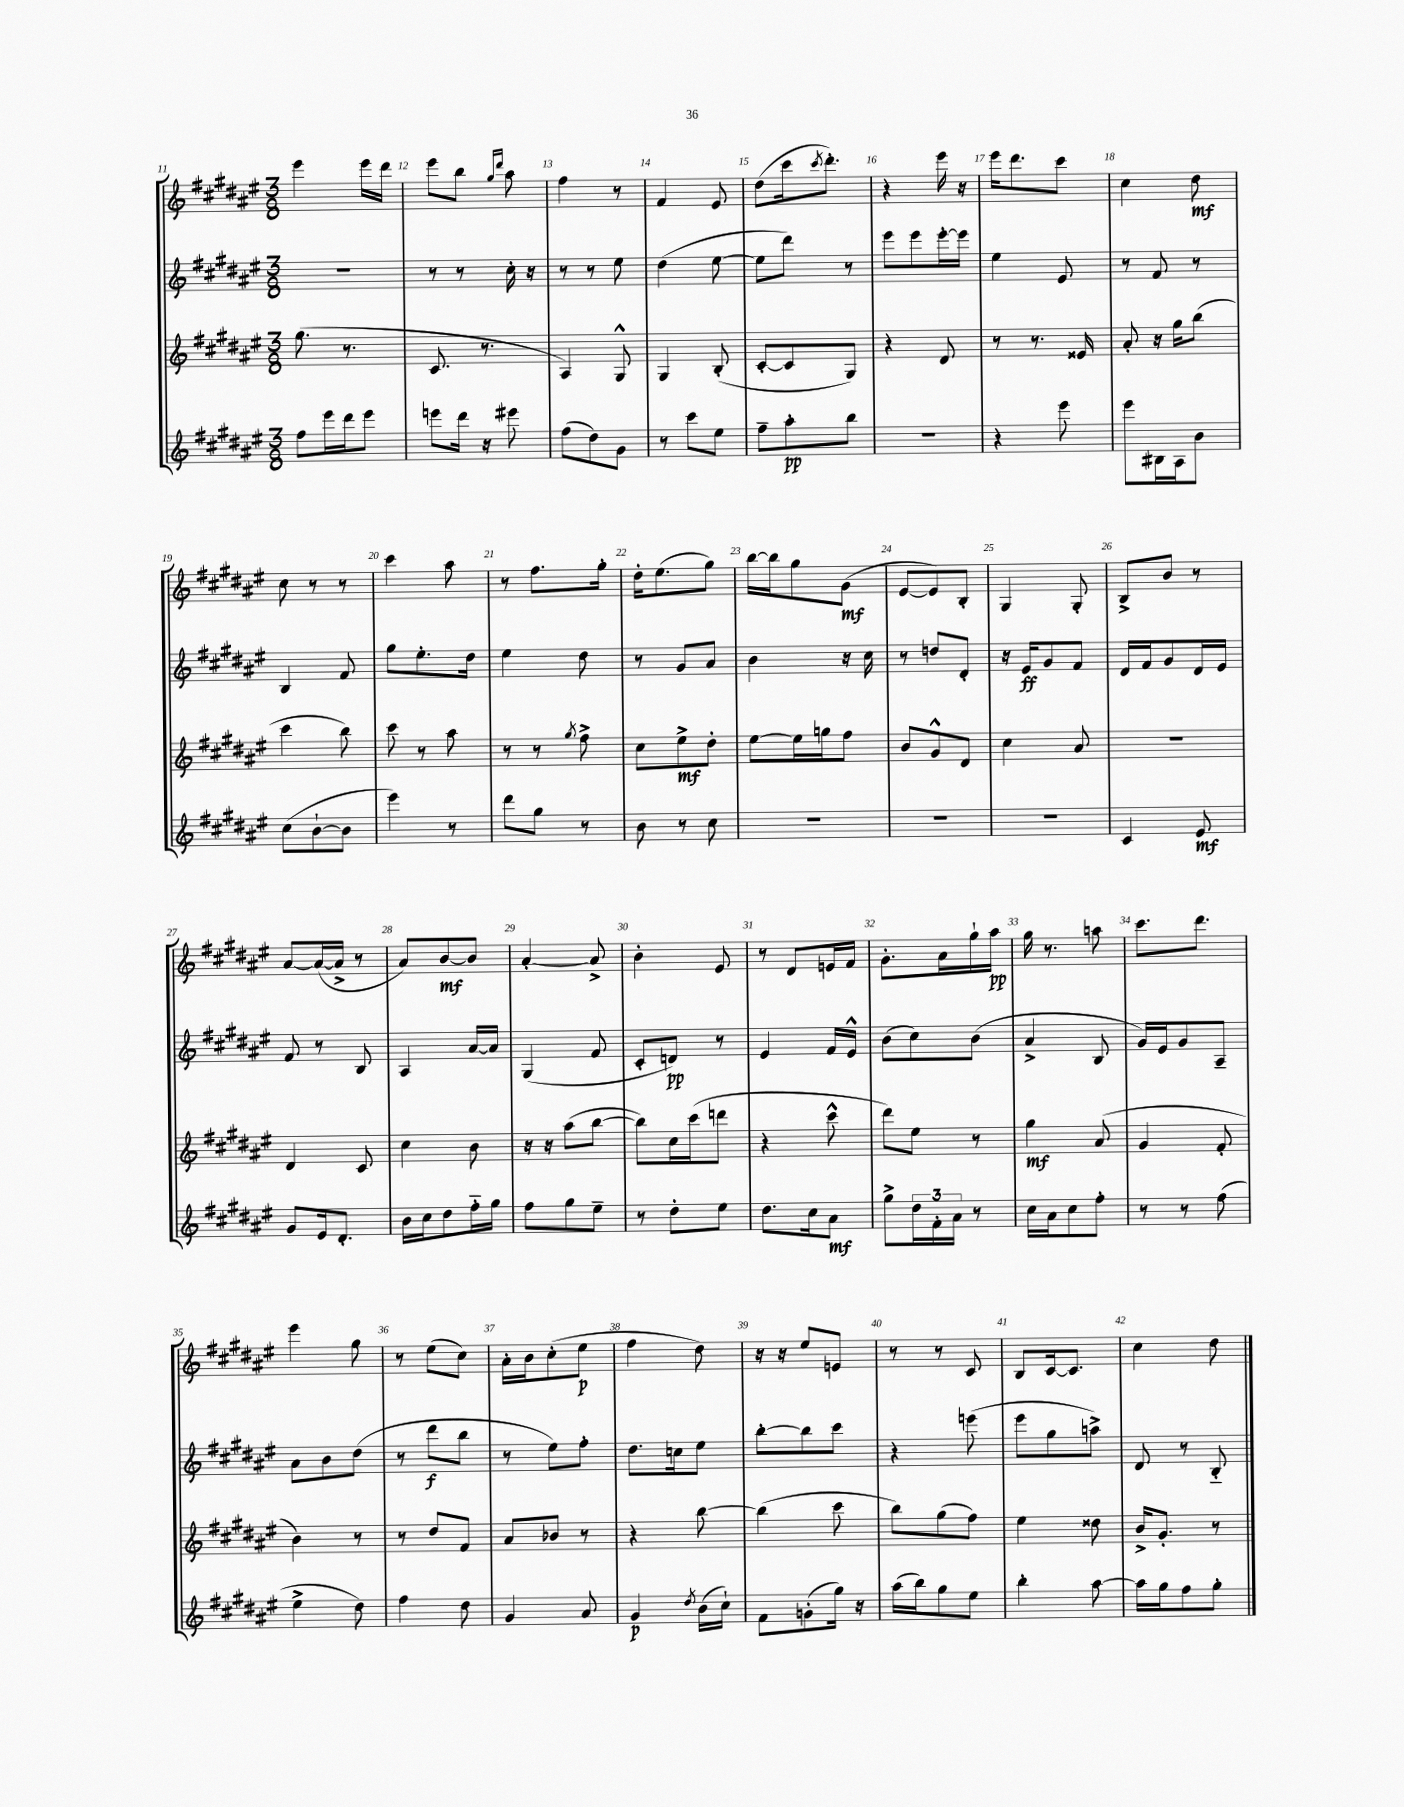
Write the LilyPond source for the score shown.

<<
\new StaffGroup <<
\new Staff = "s0" {
    \clef treble \key fis \major \numericTimeSignature \time 3/8
    eis'''4 eis'''16 dis'''16 |
    eis'''8 b''8 \grace { gis''16 dis'''16 } ais''8 |
    fis''4 r8 |
    fis'4 eis'8 |
    dis''8( cis'''16 \acciaccatura { cis'''8 } dis'''8.-.) |
    r4 eis'''16 r16 |
    eis'''16 dis'''8. cis'''8 |
    cis''4 dis''8\mf |
    cis''8 r8 r8 |
    cis'''4 ais''8 |
    r8 fis''8. gis''16-. |
    dis''16-. eis''8.( gis''8) |
    b''16~ b''16 gis''8 gis'8\mf( |
    eis'8~ eis'8) b8-. |
    gis4 gis8-. |
    b8-> b'8 r8 |
    ais'8~ ais'16~( ais'16-> r8 |
    ais'8) b'8~\mf b'8 |
    ais'4~-. ais'8-> |
    b'4-. eis'8 |
    r8 dis'8 e'16 fis'16 |
    gis'8.-. ais'16 gis''16-! ais''16\pp |
    gis''16 r8. a''8 |
    cis'''8. dis'''8. |
    eis'''4 gis''8 |
    r8 eis''8( cis''8) |
    ais'16-. b'16 cis''8-.( eis''8\p |
    fis''4 dis''8) |
    r16 r16 eis''8 e'8 |
    r8 r8 cis'8 |
    b8 cis'16~ cis'8. |
    cis''4 dis''8 \bar "|." |
}
\new Staff = "s1" {
    \clef treble \key fis \major \numericTimeSignature \time 3/8
    R4. |
    r8 r8 cis''16-. r16 |
    r8 r8 eis''8 |
    dis''4( eis''8~ |
    eis''8 dis'''8) r8 |
    eis'''8 eis'''8 eis'''16~-. eis'''16 |
    eis''4 eis'8 |
    r8 fis'8 r8 |
    b4 fis'8 |
    gis''8 eis''8.-. dis''16 |
    eis''4 dis''8 |
    r8 gis'8 ais'8 |
    b'4 r16 cis''16 |
    r8 d''8 dis'8-. |
    r16 eis'16\ff gis'8 fis'8 |
    dis'16 fis'16 gis'8 dis'16 eis'16 |
    fis'8 r8 b8 |
    ais4 ais'16~ ais'16 |
    gis4( fis'8 |
    cis'8-. d'8\pp) r8 |
    eis'4 fis'16 eis'16-^ |
    b'8( cis''8) b'8( |
    ais'4-> b8 |
    gis'16) eis'16 gis'8 ais8-- |
    ais'8 b'8 dis''8( |
    r8 dis'''8\f b''8 |
    r8 eis''8) fis''8-. |
    dis''8. c''16 eis''8 |
    b''8~-. b''8 cis'''8 |
    r4 e'''8( |
    eis'''8 gis''8 a''8->) |
    dis'8 r8 b8-_ \bar "|." |
}
\new Staff = "s2" {
    \clef treble \key fis \major \numericTimeSignature \time 3/8
    gis''8.( r8. |
    cis'8. r8. |
    ais4) gis8-^ |
    gis4 b8-.( |
    cis'8~-. cis'8 gis8) |
    r4 dis'8 |
    r8 r8. eisis'16 |
    ais'8-. r16 gis''16 b''8( |
    cis'''4 b''8) |
    cis'''8 r8 ais''8 |
    r8 r8 \acciaccatura { gis''8 } fis''8-> |
    cis''8 eis''8->\mf dis''8-. |
    eis''8~ eis''16 g''16 fis''8 |
    b'8 gis'8-^ dis'8 |
    cis''4 ais'8 |
    R4. |
    dis'4 cis'8 |
    cis''4 b'8 |
    r16 r16 ais''8( b''8~ |
    b''8) cis''16 cis'''16( d'''8 |
    r4 cis'''8-^ |
    dis'''8) eis''8 r8 |
    gis''4\mf ais'8( |
    gis'4 fis'8-. |
    b'4) r8 |
    r8 dis''8 fis'8 |
    ais'8 bes'8 r8 |
    r4 b''8~ |
    b''4( cis'''8 |
    b''8) gis''8( fis''8) |
    eis''4 disis''8 |
    b'16-> gis'8.-. r8 \bar "|." |
}
\new Staff = "s3" {
    \clef treble \key fis \major \numericTimeSignature \time 3/8
    fis''8 eis'''16 dis'''16 eis'''8 |
    e'''8 dis'''16 r16 eis'''8 |
    fis''8( dis''8) gis'8 |
    r8 cis'''8 eis''8 |
    fis''8-- ais''8-.\pp b''8 |
    R4. |
    r4 eis'''8 |
    eis'''8 bis16 ais16 b'8 |
    cis''8( b'8~-! b'8 |
    eis'''4) r8 |
    dis'''8 gis''8 r8 |
    b'8 r8 cis''8 |
    R4. |
    R4. |
    R4. |
    cis'4 eis'8\mf |
    gis'8 eis'16 dis'8.-. |
    b'16 cis''16 dis''8 fis''16-_ gis''16 |
    fis''8 gis''8 eis''8-- |
    r8 dis''8-. eis''8 |
    dis''8. cis''16 ais'8\mf |
    gis''8-> \tuplet 3/2 { dis''16 fis'16-. ais'16 } r8 |
    cis''16 ais'16 cis''8 fis''8-. |
    r8 r8 fis''8( |
    eis''4-> dis''8) |
    fis''4 dis''8 |
    gis'4 ais'8 |
    gis'4\p \acciaccatura { dis''8 } b'16( cis''16-!) |
    fis'8 g'8-.( gis''16) r16 |
    ais''16( b''16) gis''8 eis''8 |
    b''4-. ais''8~ |
    ais''16 gis''16 fis''8 gis''8-. \bar "|." |
}
>>
>>
\layout { \context { \Score currentBarNumber = #11 \override BarNumber.break-visibility = ##(#f #t #t) barNumberVisibility = #all-bar-numbers-visible } }
